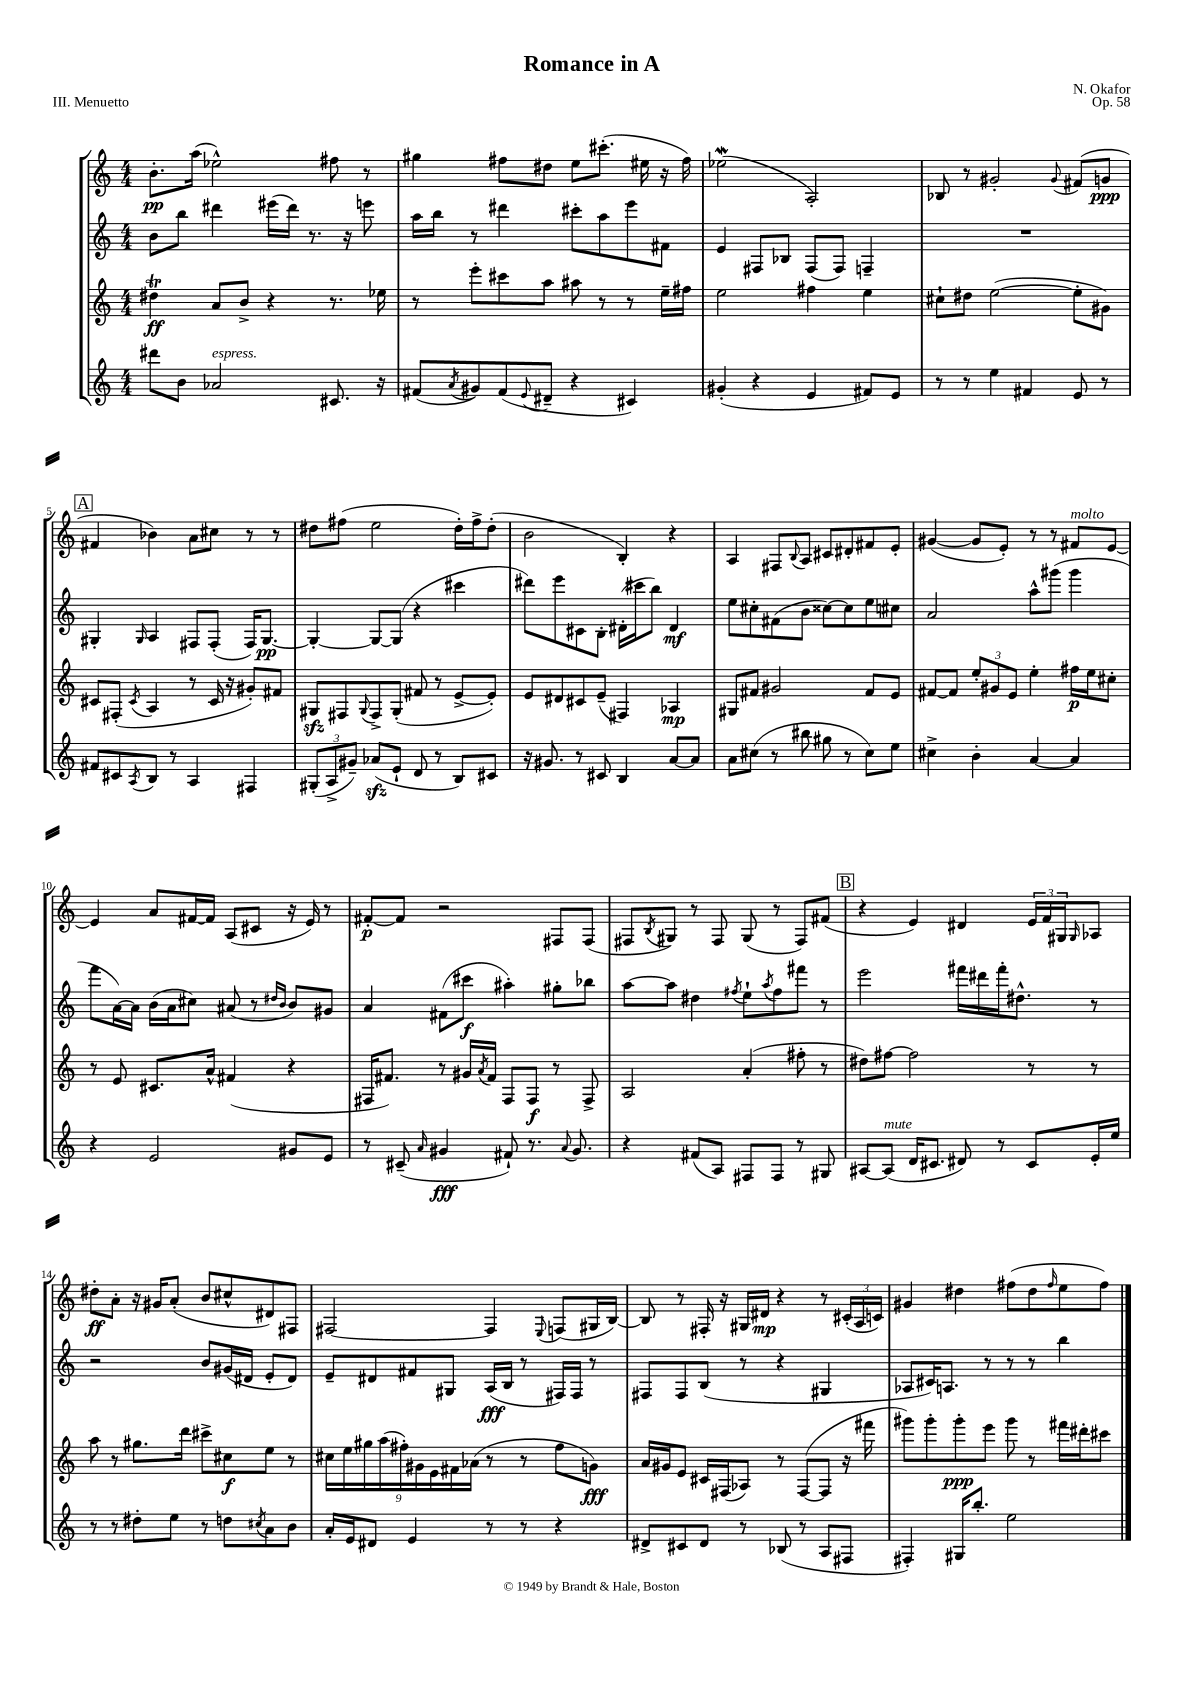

**kern	**dynam	**kern	**dynam	**kern	**dynam	**kern	**dynam
*part4	*part4	*part3	*part3	*part2	*part2	*part1	*part1
*staff4	*staff4	*staff3	*staff3	*staff2	*staff2	*staff1	*staff1
*clefG2	*	*clefG2	*	*clefG2	*	*clefG2	*
*k[]	*	*k[]	*	*k[]	*	*k[]	*
*M4/4	*	*M4/4	*	*M4/4	*	*M4/4	*
=1	=1	=1	=1	=1	=1	=1	=1
8ddd#X\L	.	4dd#Xt\	ff	8b\L	.	8.b'\L	pp
8b\J	.	.	.	8bb\J	.	.	.
.	.	.	.	.	.	(16aa\Jk	.
!LO:TX:a:i:t=espress.	!	!	!	!	!	!	!
2a-X/	.	8a/L	.	4ddd#X\	.	2ee-X^^\)	.
.	.	8b^/J	.	.	.	.	.
.	.	4r	.	(16eee#X\LL	.	.	.
.	.	.	.	16ddd#\JJ)	.	.	.
.	.	.	.	8.r	.	.	.
8.c#X/	.	8.r	.	.	.	8ff#X\	.
.	.	.	.	16r	.	.	.
.	.	.	.	8eeen\	.	8r	.
16r	.	16ee-X\	.	.	.	.	.
=2	=2	=2	=2	=2	=2	=2	=2
(8f#X/L	.	8r	.	16aa\LL	.	4gg#X\	.
.	.	.	.	16bb\JJ	.	.	.
8qa/	.	.	.	.	.	.	.
8g#X/)	.	8eee'\L	.	8r	.	.	.
(8f#/	.	8ccc#X\	.	4ddd#X\	.	8ff#X\L	.
8qqe/	.	.	.	.	.	.	.
8d#X~/J	.	8aa\J	.	.	.	8dd#X\J	.
4r	.	8aa#X\	.	8ccc#X'\L	.	8ee\L	.
.	.	8r	.	8aa\	.	(8.ccc#X'\J	.
4c#X/)	.	8r	.	8eee\	.	.	.
.	.	.	.	.	.	16ee#X\	.
.	.	16ee~\LL	.	8f#X\J	.	16r	.
.	.	16ff#X\JJ	.	.	.	16ff#\)	.
=3	=3	=3	=3	=3	=3	=3	=3
(4g#X'/	.	2ee\	.	4e/	.	(2ee-Xw\	.
4r	.	.	.	8F#X/L	.	.	.
.	.	.	.	8B-X/J	.	.	.
4e/	.	4ff#X\	.	(8F#/L	.	2A'/)	.
.	.	.	.	8F#/J)	.	.	.
8f#X/L)	.	4ee\	.	4Fn~/	.	.	.
8e/J	.	.	.	.	.	.	.
=4	=4	=4	=4	=4	=4	=4	=4
8r	.	8cc#X`\L	.	1r	.	8B-X/	.
8r	.	8dd#X\J	.	.	.	8r	.
4ee\	.	([2ee\	.	.	.	2g#X'/	.
4f#X/	.	.	.	.	.	.	.
.	.	.	.	.	.	8qqg#/	.
8e/	.	8ee'\L]	.	.	.	(8f#X/L	.
8r	.	8g#X\J)	.	.	.	8gn/J	ppp
!!LO:LB:g=z
!!LO:REH:place=s1:t=A
=5	=5	=5	=5	=5	=5	=5	=5
8f#X/L	.	8c#X/L	.	4G#X'/	.	4f#X/	.
8c#X/	.	(8F#X'/J	.	.	.	.	.
8qA/	.	8qc#/	.	16qqG#/	.	.	.
8B/J	.	4A/	.	4A/	.	4b-X\)	.
8r	.	.	.	.	.	.	.
4A/	.	8r	.	8F#X/L	.	8a\L	.
.	.	16c#/	.	(8F#'/J	.	8cc#X\J	.
.	.	16r	.	.	.	.	.
4F#X/	.	8g#X'/L)	.	16F#/KL)	.	8r	.
.	.	.	.	[8.G#/J	pp	.	.
.	.	8f#X/J	.	.	.	8r	.
=6	=6	=6	=6	=6	=6	=6	=6
(12G#X'/L	.	8G#Xzz/L	.	4G#'/_	.	8dd#X\L	.
12A^/	.	.	.	.	.	.	.
.	.	8F#X/	.	.	.	(8ff#X\J	.
12g#X~/J)	.	.	.	.	.	.	.
.	.	8qqG#/	.	.	.	.	.
(8a-Xzz/L	.	8F#^/	.	8G#/L_	.	2ee\	.
8e`/J	.	(8G#'/J	.	(8G#/J]	.	.	.
8d/	.	8f#X/	.	4r	.	.	.
8r	.	8r	.	.	.	.	.
8B/L)	.	[8e^/L	.	4ccc#X\	.	16dd#'\LL)	.
.	.	.	.	.	.	16ff#^\J	.
8c#X/J	.	8e'/J])	.	.	.	(8dd#'\J	.
=7	=7	=7	=7	=7	=7	=7	=7
16r	.	8e/L	.	8ddd#X\L)	.	2b\	.
8.g#X/	.	.	.	.	.	.	.
.	.	8d#X/	.	8eee\	.	.	.
8r	.	8c#X/	.	8c#X\	.	.	.
8c#X/	.	(8e~/J	.	8B'\J	.	.	.
4B/	.	4F#X/)	.	(16d#X'\LL	.	4B'/)	.
.	.	.	.	16ccc#X\J	.	.	.
.	.	.	.	8bb\J)	.	.	.
[8a/L	.	4A-X/	mp	4d#/	mf	4r	.
8a/J]	.	.	.	.	.	.	.
=8	=8	=8	=8	=8	=8	=8	=8
8a\L	.	8G#X/L	.	8ee\L	.	4A/	.
(8cc#X\J	.	8f#X/J	.	8cc#X'\	.	.	.
8r	.	2g#X/	.	(8f#X\	.	8F#X/L	.
.	.	.	.	.	.	8qqB/	.
8bb#X\	.	.	.	8b\J	.	8A/J	.
8gg#X\	.	.	.	[8cc##X\L)	.	8c#X/L	.
8r	.	.	.	8cc##\]	.	8d#X'/	.
8cc#\L)	.	8f#/L	.	8ee\	.	8f#X/	.
8ee\J	.	8e/J	.	8cc#X\J	.	8e'/J	.
=9	=9	=9	=9	=9	=9	=9	=9
4cc#X^\	.	[8f#X/L	.	2a/	.	([4g#X/	.
.	.	8f#/J]	.	.	.	.	.
4b'\	.	12ee'/L	.	.	.	8g#/L]	.
.	.	12g#X/	.	.	.	.	.
.	.	.	.	.	.	8e'/J)	.
.	.	12e/J	.	.	.	.	.
[4a/	.	4ee'\	.	8aa^^\L	.	8r	.
.	.	.	.	(8ggg#X\J	.	8r	.
!	!	!	!	!	!	!LO:TX:a:i:t=molto	!
4a/]	.	16ff#X\LL	p	4ggg#\	.	8f#X/L	.
.	.	16ee\J	.	.	.	.	.
.	.	8cc#X'\J	.	.	.	[8e/J	.
!!LO:LB:g=z
=10	=10	=10	=10	=10	=10	=10	=10
4r	.	8r	.	8fff\L	.	4e/]	.
.	.	8e/	.	[16a\L)	.	.	.
.	.	.	.	16a\JJ]	.	.	.
2e/	.	8.c#X/L	.	(16b\LL	.	8a/L	.
.	.	.	.	16a\J	.	.	.
.	.	.	.	8cc#X\J)	.	[16f#X/L	.
.	.	16a^^/Jk	.	.	.	16f#/JJ]	.
.	.	(4f#X/	.	(8a#X/	.	(8A/L	.
.	.	.	.	8r	.	8c#X/J	.
.	.	.	.	16qqdd#X/LL	.	.	.
.	.	.	.	16qqb/JJ	.	.	.
8g#X/L	.	4r	.	8b/L)	.	16r	.
.	.	.	.	.	.	16e/)	.
8e/J	.	.	.	8g#X/J	.	8r	.
=11	=11	=11	=11	=11	=11	=11	=11
8r	.	16F#X/KL	.	4a/	.	[8f#X'/L	p
.	.	8.f#X/J)	.	.	.	.	.
(8c#X~/	.	.	.	.	.	8f#/J]	.
16qqa/	.	.	.	.	.	.	.
4g#X/	fff	8r	.	(8f#X\L	.	2r	.
.	.	16g#X/LL	.	8ccc#X\J	f	.	.
.	.	8qa/	.	.	.	.	.
.	.	16f#/JJ	.	.	.	.	.
8f#X`/)	.	8F#/L	.	4aa#X'\)	.	.	.
8.r	.	8F#/J	f	.	.	.	.
.	.	8r	.	8gg#X'\L	.	8F#X/L	.
8qqa/	.	.	.	.	.	.	.
8.g#/	.	.	.	.	.	.	.
.	.	8F#^/	.	8bb-X\J	.	(8F#/J	.
=12	=12	=12	=12	=12	=12	=12	=12
4r	.	2A/	.	[8aa\L	.	8F#X/L	.
.	.	.	.	.	.	8qB/	.
.	.	.	.	8aa\J]	.	8G#X/J)	.
(8f#X/L	.	.	.	4dd#X\	.	8r	.
8A/J)	.	.	.	.	.	8F#/	.
.	.	.	.	8qff#X/	.	.	.
8F#X/L	.	(4a'/	.	8ee`\L	.	(8G#/	.
.	.	.	.	8qaa/	.	.	.
8F#/J	.	.	.	8ff#\	.	8r	.
8r	.	8ff#X'\	.	8fff#X\J	.	8F#/L)	.
8G#X/	.	8r	.	8r	.	(8f#X/J	.
!!LO:REH:place=s1:t=B
=13	=13	=13	=13	=13	=13	=13	=13
[8A#X/L	.	8dd#X\L)	.	2eee\	.	4r	.
!LO:TX:a:i:t=mute	!	!	!	!	!	!	!
(8A#/J]	.	[8ff#X\J	.	.	.	.	.
16d/KL	.	2ff#\]	.	.	.	4e/)	.
8.c#X/J	.	.	.	.	.	.	.
8d#X/)	.	.	.	16fff#X\LL	.	4d#X/	.
.	.	.	.	16ddd#X\	.	.	.
8r	.	.	.	16fff#'\J	.	.	.
.	.	.	.	8.dd#X^^\J	.	.	.
8c#/L	.	8r	.	.	.	24e/LL	.
.	.	.	.	.	.	24f/	.
.	.	.	.	.	.	24G#X/J	.
.	.	.	.	.	.	16qqG#/	.
16e'/L	.	8r	.	8r	.	8A-X/J	.
16ee/JJ	.	.	.	.	.	.	.
!!LO:LB:g=z
=14	=14	=14	=14	=14	=14	=14	=14
8r	.	8aa\	.	2r	.	8dd#X'\L	ff
8r	.	8r	.	.	.	8a'\J	.
8dd#X'\L	.	8.gg#X\L	.	.	.	16r	.
.	.	.	.	.	.	16g#X/KL	.
8ee\J	.	.	.	.	.	(8a'/J	.
.	.	16ddd\Jk	.	.	.	.	.
8r	.	8ccc#X^\L	.	8b/L	.	8b/L	.
8ddn\L	.	8cc#X\	f	(16g#X/L	.	8cc#X^^/	.
.	.	.	.	16d#X/JJ	.	.	.
8qcc#X/	.	.	.	.	.	.	.
8a\	.	8ee\J	.	8e'/L	.	8d#X/)	.
8b\J	.	8r	.	8d#/J)	.	8F#X/J	.
=15	=15	=15	=15	=15	=15	=15	=15
16a'/LL	.	18cc#X\LL	.	8e~/L	.	[2F#X/	.
.	.	18ee\	.	.	.	.	.
16e/J	.	.	.	.	.	.	.
.	.	18gg#X\	.	.	.	.	.
8d#X/J	.	.	.	8d#X/	.	.	.
.	.	(18aa\	.	.	.	.	.
.	.	18ff#X'\)	.	.	.	.	.
4e/	.	.	.	8f#X/	.	.	.
.	.	18g#X\	.	.	.	.	.
.	.	18e\	.	.	.	.	.
.	.	.	.	8G#X/J	.	.	.
.	.	18f#X\	.	.	.	.	.
.	.	(18a-X\JJ	.	.	.	.	.
8r	.	8r	.	(16A/LL	fff	4F#/]	.
.	.	.	.	16B/JJ	.	.	.
8r	.	8r	.	8r	.	.	.
.	.	.	.	.	.	8qqE/	.
4r	.	8ff#\L	.	16F#X/LL)	.	(8Fn/L	.
.	.	.	.	16F#/JJ	.	.	.
.	.	8gn\J)	fff	8r	.	16G#X/L	.
.	.	.	.	.	.	[16B/JJ)	.
=16	=16	=16	=16	=16	=16	=16	=16
8d#X^/L	.	16a/LL	.	8F#X/L	.	8B/]	.
.	.	16g#X/J	.	.	.	.	.
8c#X/	.	8e/J	.	8F#/	.	8r	.
8d#/J	.	16c#X/LL	.	(8B/J	.	16F#X'/	.
.	.	(16F#X/J	.	.	.	16r	.
8r	.	8A-X/J)	.	8r	.	16G#X/LL	.
.	.	.	.	.	.	16d#X/JJ	mp
(8B-X/	.	8r	.	4r	.	4r	.
8r	.	([8F#/L	.	.	.	.	.
8A/L	.	8F#/J]	.	4G#X/	.	8r	.
8F#X/J	.	16r	.	.	.	(24c#X'/LL	.
.	.	.	.	.	.	24A/	.
.	.	16fff#X\	.	.	.	.	.
.	.	.	.	.	.	24cn/JJ)	.
=17	=17	=17	=17	=17	=17	=17	=17
4F#X'/)	.	8ggg#X\L)	.	8A-X/L	.	4g#X/	.
.	.	8ggg#'\	.	16c#X/K)	.	.	.
.	.	.	.	8.An/J	.	.	.
16G#X/KL	.	8ggg#'\	ppp	.	.	4dd#X\	.
8.bb'/J	.	.	.	.	.	.	.
.	.	8eee\J	.	8r	.	.	.
2ee\	.	8ggg#\	.	8r	.	(8ff#X\L	.
.	.	8r	.	8r	.	8dd#\	.
.	.	.	.	.	.	16qqff#/	.
.	.	16fff#X\LL	.	4bb\	.	8ee\	.
.	.	16ddd#X'\J	.	.	.	.	.
.	.	8ccc#X\J	.	.	.	8ff#\J)	.
==	==	==	==	==	==	==	==
*-	*-	*-	*-	*-	*-	*-	*-
